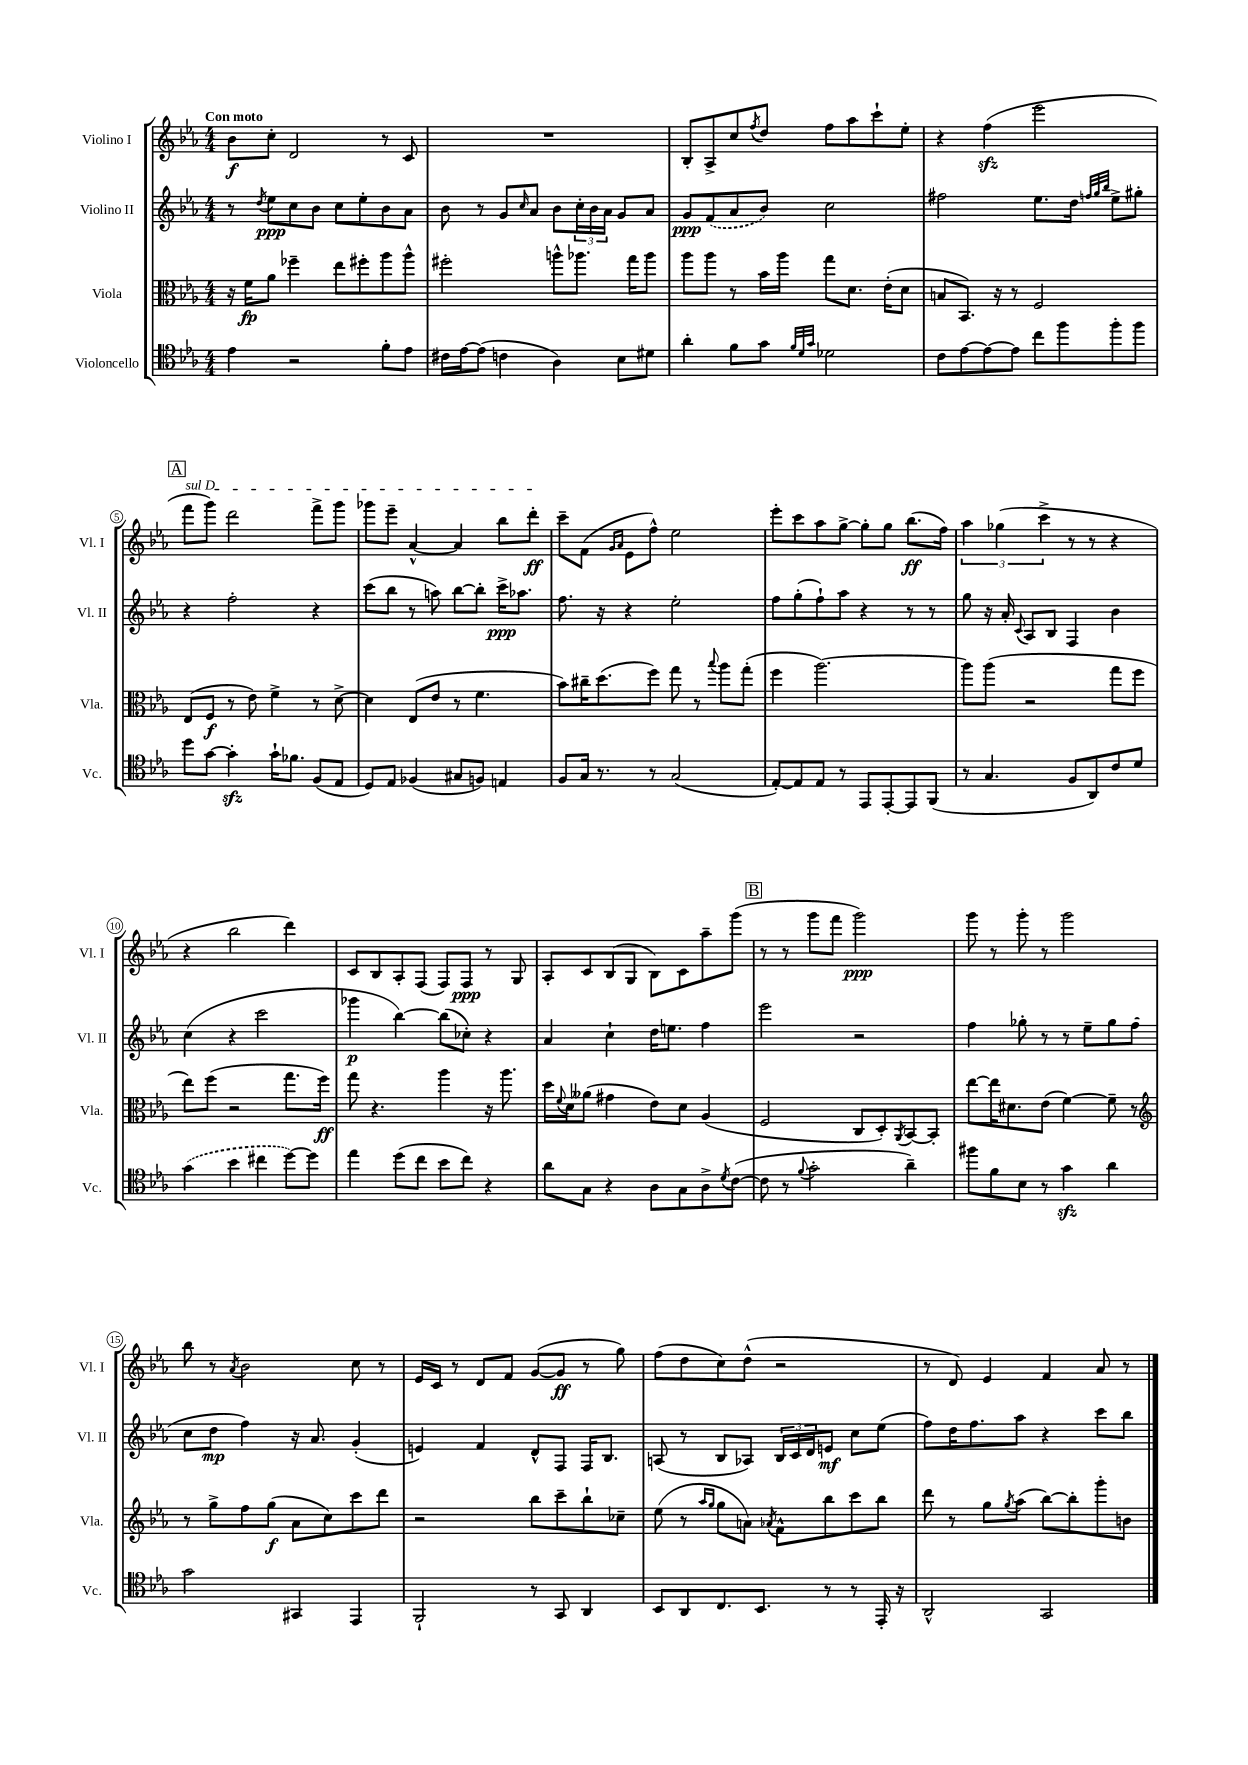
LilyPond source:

<<
\new StaffGroup <<
\new Staff = "s0" \with { instrumentName = "Violino I" shortInstrumentName = "Vl. I" } {
    \clef treble \key ees \major \numericTimeSignature \time 4/4 \tempo "Con moto"
    bes'8\f c''8-. d'2 r8 c'8 |
    R1 |
    bes8-. aes8-> c''8 \acciaccatura { f''8 } d''8 f''8 aes''8 c'''8-! ees''8-. |
    r4 f''4\sfz( ees'''2 |
    \mark \markup { \box "A" } \once \override TextSpanner.bound-details.left.text = \markup { \italic "sul D" } f'''8\startTextSpan g'''8) d'''2 f'''8-> g'''8 |
    ges'''8 ees'''8-- aes'4~-^ aes'4 bes''8 d'''8-.\ff\stopTextSpan |
    c'''8-- f'8( \grace { g'16 aes'16 } ees'8 f''8-^) ees''2 |
    ees'''8-. c'''8 aes''8 g''8~-> g''8-. g''8 bes''8.\ff( f''16) |
    \tuplet 3/2 { aes''4 ges''4( c'''4-> } r8 r8 r4 |
    r4 bes''2 d'''4) |
    c'8 bes8 aes8-. f8( f8) f8\ppp r8 g8 |
    aes8-. c'8 bes8( g8 bes8) c'8 aes''8-- g'''8( |
    \mark \markup { \box "B" } r8 r8 g'''8 f'''8 g'''2\ppp) |
    g'''8 r8 g'''8-. r8 g'''2 |
    bes''8 r8 \acciaccatura { aes'8 } bes'2 c''8 r8 |
    ees'16 c'16 r8 d'8 f'8 g'8~( g'8\ff r8 g''8) |
    f''8( d''8 c''8) d''8-^( r2 |
    r8 d'8) ees'4 f'4 aes'8 r8 \bar "|." |
}
\new Staff = "s1" \with { instrumentName = "Violino II" shortInstrumentName = "Vl. II" } {
    \clef treble \key ees \major \numericTimeSignature \time 4/4
    r8 \acciaccatura { d''8 } ees''8\ppp c''8 bes'8 c''8 ees''8-. bes'8 aes'8 |
    bes'8 r8 g'8 \grace { c''16 } aes'8 bes'8 \tuplet 3/2 { c''16-. bes'16 aes'16 } g'8 aes'8 |
    g'8\ppp \once \slurDashed f'8( aes'8 bes'8) c''2 |
    fis''2 ees''8. d''16 \grace { f''32 g''32 bes''32 } ees''8-> gis''8-. |
    \mark \markup { \box "A" } r4 f''2-. r4 |
    c'''8( bes''8 r8 a''8) bes''8~ bes''8-. c'''16->\ppp aes''8. |
    f''8. r16 r4 ees''2-. |
    f''8 g''8-.( f''8-!) aes''8 r4 r8 r8 |
    g''8 r16 aes'16-. \appoggiatura { c'8 } aes8 bes8 f4 bes'4 |
    c''4( r4 c'''2 |
    ges'''4\p bes''4~) bes''8( ces''8-.) r4 |
    aes'4 c''4-! d''16 e''8. f''4 |
    \mark \markup { \box "B" } ees'''2 r2 |
    f''4 ges''8-. r8 r8 ees''8-- ges''8 f''8( |
    c''8 d''8\mp f''4) r16 aes'8. g'4-.( |
    e'4) f'4 d'8-^ f8 f16 bes8. |
    a8( r8 bes8 aes8) \tuplet 3/2 { bes16 c'16 d'16 } e'8\mf c''8 ees''8( |
    f''8) d''16 f''8. aes''8 r4 c'''8 bes''8 \bar "|." |
}
\new Staff = "s2" \with { instrumentName = "Viola" shortInstrumentName = "Vla." } {
    \clef alto \key ees \major \numericTimeSignature \time 4/4
    r16 f'16\fp aes'8 fes''4-- ees''8 fis''8-. aes''8 aes''8-^ |
    fis''2-. a''8-^ aes''8. g''16 aes''8 |
    aes''8 aes''8 r8 bes'16 aes''16 g''8 d'8. ees'16-.( d'8 |
    b8 bes,8.) r16 r8 f2 |
    \mark \markup { \box "A" } ees8( f8\f r8 ees'8) f'4-> r8 d'8~-> |
    d'4 ees8( ees'8 r8 f'4. |
    bes'8) cis''16-- d''8.( f''8) g''8 r8 \appoggiatura { bes''8 } aes''8 g''8-.( |
    f''4 aes''2.~) |
    aes''8 aes''8( r2 g''8 f''8 |
    ees''8) f''8( r2 g''8. f''16\ff) |
    g''8 r4. aes''4 r16 aes''8. |
    d''16 \appoggiatura { f'8 } d'16 aeses'8( gis'4 ees'8) d'8 aes4( |
    \mark \markup { \box "B" } f2 c8 d8-.) \acciaccatura { aes,8 } bes,8~ bes,8-. |
    ees''8~ ees''16 dis'8. ees'8( f'4~) f'8-- r8 |
    \clef treble r8 g''8-> f''8 g''8\f( aes'8 c''8) c'''8 d'''8 |
    r2 bes''8 c'''8-- bes''8-! ces''8-- |
    ees''8( r8 \grace { aes''16 g''16 } g''8 a'8) \acciaccatura { aes'8 } f'8-^ bes''8 c'''8 bes''8 |
    d'''8 r8 g''8 \acciaccatura { g''8 } aes''8( bes''8~) bes''8-. g'''8-. b'8 \bar "|." |
}
\new Staff = "s3" \with { instrumentName = "Violoncello" shortInstrumentName = "Vc." } {
    \clef tenor \key ees \major \numericTimeSignature \time 4/4
    ees'4 r2 f'8-. ees'8 |
    cis'16 ees'16~ ees'8( c'4 aes4) bes8 dis'8 |
    aes'4-. f'8 g'8 \grace { f'32 d'32 g'32 } des'2 |
    c'8 ees'8~ ees'8~ ees'8 c''8 f''8 f''8-. f''8 |
    \mark \markup { \box "A" } d''8 g'8~ g'4-.\sfz g'16-! fes'8. f8( ees8 |
    d8) ees8 fes4( gis8 f8) e4 |
    f8 g16 r8. r8 g2( |
    ees8~-.) ees8 ees8 r8 ees,8 ees,8~-. ees,8 f,8( |
    r8 g4. f8 aes,8) c'8 d'8 |
    \once \slurDashed g'4( bes'4 cis''4 d''8~) d''8 |
    ees''4 d''8( c''8 bes'8 c''8) r4 |
    aes'8 g8 r4 aes8 g8 aes8-> \acciaccatura { d'8 } c'8~( |
    \mark \markup { \box "B" } c'8 r8 \appoggiatura { f'8 } g'2-. aes'4--) |
    fis''8 f'8 bes8 r8 g'4\sfz aes'4 |
    g'2 gis,4 ees,4 |
    f,2-! r8 g,8 aes,4 |
    bes,8 aes,8 c8. bes,8. r8 r8 ees,16-. r16 |
    aes,2-^ g,2 \bar "|." |
}
>>
>>
\layout { \context { \Score \override BarNumber.stencil = #(make-stencil-circler 0.1 0.3 ly:text-interface::print) } }
